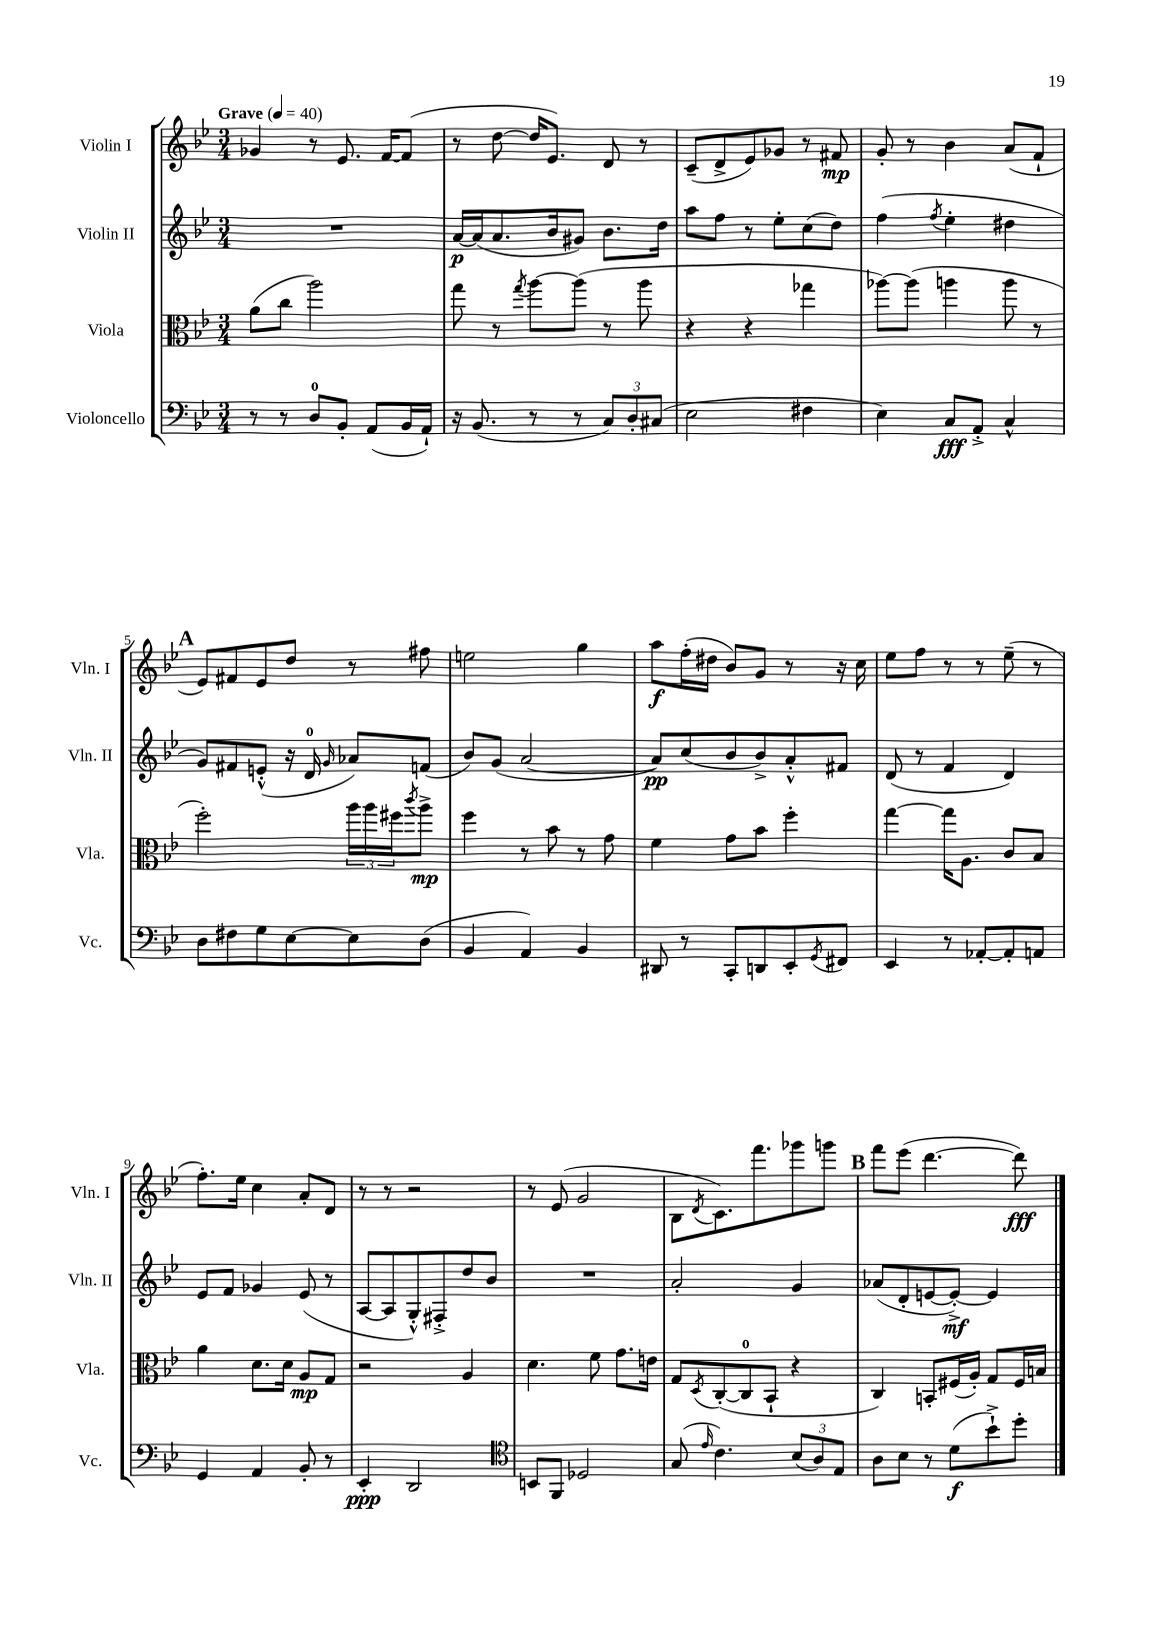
<<
\new StaffGroup <<
\new Staff = "s0" \with { instrumentName = "Violin I" shortInstrumentName = "Vln. I" } {
    \clef treble \key bes \major \numericTimeSignature \time 3/4 \tempo "Grave" 4 = 40
    ges'4 r8 ees'8. f'16~ f'8( |
    r8 d''8~ d''16 ees'8.) d'8 r8 |
    c'8--( d'8-> ees'8) ges'8 r8 fis'8\mp |
    g'8-. r8 bes'4 a'8( f'8-! |
    \mark \markup { \bold "A" } ees'8) fis'8 ees'8 d''8 r8 fis''8 |
    e''2 g''4 |
    a''8\f f''16-.( dis''16 bes'8) g'8 r8 r16 c''16 |
    ees''8 f''8 r8 r8 ees''8--( r8 |
    f''8.-.) ees''16 c''4 a'8-. d'8 |
    r8 r8 r2 |
    r8 ees'8( g'2 |
    bes8 \acciaccatura { d'8 } c'8.) f'''8. ges'''8 g'''8 |
    \mark \markup { \bold "B" } f'''8 ees'''8( d'''4.~ d'''8\fff) \bar "|." |
}
\new Staff = "s1" \with { instrumentName = "Violin II" shortInstrumentName = "Vln. II" } {
    \clef treble \key bes \major \numericTimeSignature \time 3/4
    R2. |
    a'16~\p a'16( a'8. bes'16 gis'8) bes'8. d''16 |
    a''8 f''8 r8 ees''8-. c''8( d''8) |
    f''4( \acciaccatura { f''8 } ees''4-. dis''4 |
    \mark \markup { \bold "A" } g'8) fis'8 e'8-.-^( r16 d'16-0 \grace { g'16 } aes'8) f'8( |
    bes'8) g'8( a'2~ |
    a'8\pp) c''8( bes'8 bes'8->) a'8-.-^ fis'8 |
    d'8( r8 f'4 d'4) |
    ees'8 f'8 ges'4 ees'8( r8 |
    a8~ a8 g8-.-^) fis8-.-> d''8 bes'8 |
    R2. |
    a'2-. g'4 |
    \mark \markup { \bold "B" } aes'8( d'8-. e'8~ e'8~-.->\mf) e'4 \bar "|." |
}
\new Staff = "s2" \with { instrumentName = "Viola" shortInstrumentName = "Vla." } {
    \clef alto \key bes \major \numericTimeSignature \time 3/4
    a'8( c''8 a''2) |
    g''8 r8 \acciaccatura { g''8 } a''8~ a''8( r8 a''8 |
    r4 r4 ges''4 |
    aes''8~) aes''8( a''4 a''8 r8 |
    \mark \markup { \bold "A" } f''2-.) \tuplet 3/2 { a''16 a''16 fis''16 } \acciaccatura { c'''8 } a''8->\mp |
    f''4 r8 bes'8 r8 g'8 |
    f'4 g'8 bes'8 f''4-. |
    g''4~ g''16 a8. c'8 bes8 |
    a'4 d'8. d'16 a8\mp g8 |
    r2 a4 |
    d'4. f'8 g'8. e'16 |
    g8 \acciaccatura { d8 } c8~-.( c8-0 bes,8-! r4 |
    \mark \markup { \bold "B" } c4) b,8-. fis16( a16-.) g8 fis16 b16 \bar "|." |
}
\new Staff = "s3" \with { instrumentName = "Violoncello" shortInstrumentName = "Vc." } {
    \clef bass \key bes \major \numericTimeSignature \time 3/4
    r8 r8 d8-0 bes,8-. a,8( bes,16 a,16-!) |
    r16 bes,8.( r8 r8 \tuplet 3/2 { c8) d8-. cis8( } |
    ees2 fis4 |
    ees4) c8\fff a,8-.-> c4-^ |
    \mark \markup { \bold "A" } d8 fis8 g8 ees8~ ees8 d8( |
    bes,4 a,4) bes,4 |
    dis,8 r8 c,8-. d,8 ees,8-. \acciaccatura { g,8 } fis,8 |
    ees,4 r8 aes,8~-. aes,8-. a,8 |
    g,4 a,4 bes,8-. r8 |
    ees,4-.\ppp d,2 |
    \clef tenor b,8 f,8 des2 |
    g8( \grace { ees'16 } c'4.) \tuplet 3/2 { bes8( a8) ees8 } |
    \mark \markup { \bold "B" } a8 bes8 r8 d'8\f( bes'8-!->) d''8-. \bar "|." |
}
>>
>>
